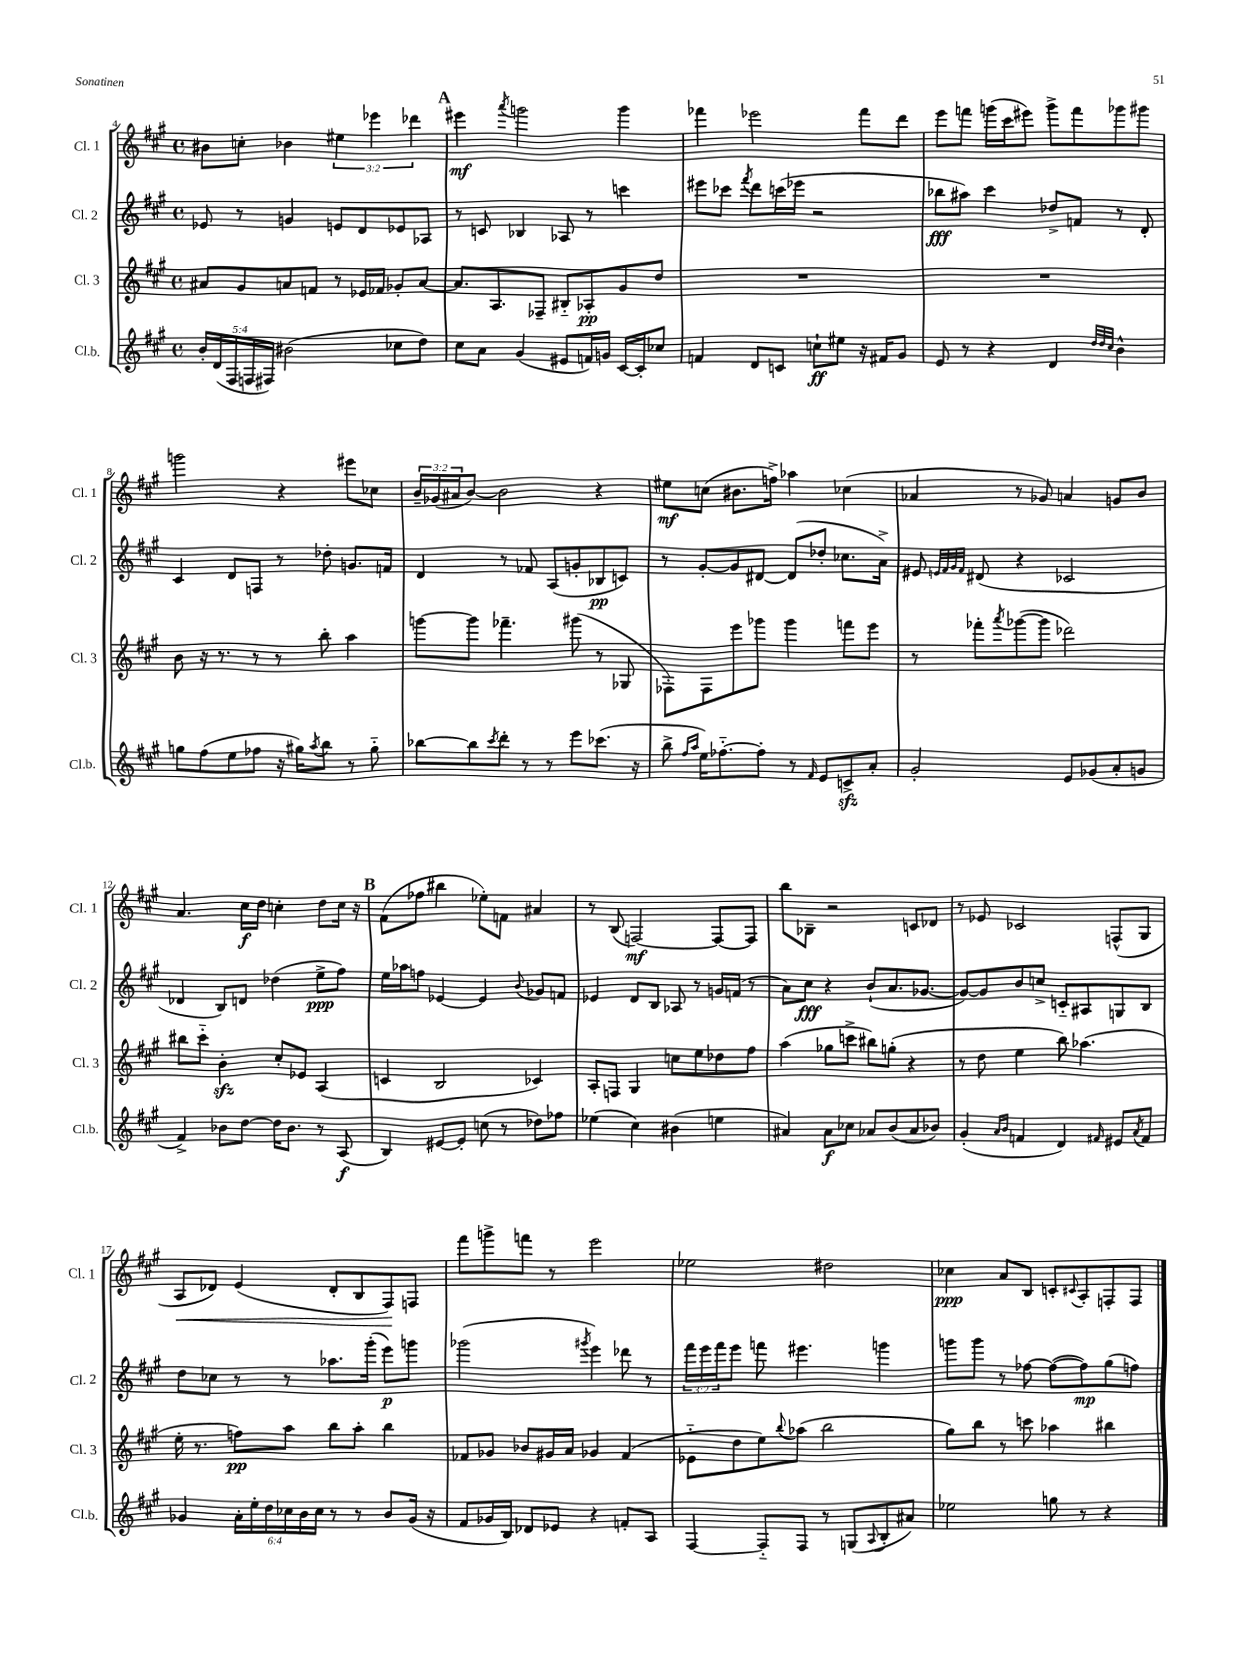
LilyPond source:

<<
\new StaffGroup <<
\new Staff = "s0" \with { instrumentName = "Cl. 1" shortInstrumentName = "Cl. 1" } {
    \clef treble \key a \major \defaultTimeSignature \time 4/4 \override Staff.TupletNumber.text = #tuplet-number::calc-fraction-text
    bis'8 c''8-. bes'4 \tuplet 3/2 { eis''4 ees'''4 des'''4 } |
    \mark \markup { \bold "A" } eis'''4\mf \acciaccatura { a'''8 } g'''2 g'''4 |
    fes'''4 ees'''2 fes'''8 d'''8 |
    e'''8 f'''8 g'''16( cis'''16 eis'''8) g'''8-> f'''8 ges'''8 gis'''8 |
    g'''2 r4 eis'''8 ces''8 |
    \tuplet 3/2 { b'16-- ges'16( ais'16 } b'8~) b'2 r4 |
    eis''8\mf c''8( bis'8. f''16->) aes''4 ces''4( |
    aes'4 r8 ges'8) a'4 g'8 b'8 |
    a'4. cis''16\f d''16 c''4-. d''8 c''16 r16 |
    \mark \markup { \bold "B" } fis'8( fes''8 bis''4 ees''8-.) f'8 ais'4 |
    r8 b8( f2~\mf) f8~ f8 |
    b''8 bes8-- r2 c'8 des'8 |
    r8 ees'8 ces'2 f8-^( gis8 |
    a8\< des'8) e'4( des'8-. b8 fis8\!) f8 |
    fis'''8 g'''8-> f'''8 r8 e'''2 |
    ees''2 dis''2 |
    ces''4\ppp a'8 b8 c'8-. \appoggiatura { cis'8 } a8-. f8-. f8 \bar "|." |
}
\new Staff = "s1" \with { instrumentName = "Cl. 2" shortInstrumentName = "Cl. 2" } {
    \clef treble \key a \major \defaultTimeSignature \time 4/4 \override Staff.TupletNumber.text = #tuplet-number::calc-fraction-text
    ees'8 r8 g'4 e'8 d'8 ees'8 aes8 |
    \mark \markup { \bold "A" } r8 c'8 bes4 aes8 r8 c'''4 |
    eis'''8 ces'''8 \acciaccatura { fis'''8 } d'''8 c'''16( ees'''16 r2 |
    bes''8\fff ais''8) cis'''4 des''8-> f'8 r8 d'8-. |
    cis'4 d'8 f8 r8 des''8-. g'8. f'16 |
    d'4 r8 fes'8 a8( g'8-. bes8\pp c'8) |
    r8 gis'8~-. gis'8 dis'8~ dis'8( des''8-. ces''8. a'16->) |
    eis'8 \grace { e'32 fis'32 gis'32 fis'32 } dis'8( r4 ces'2 |
    des'4 b8) d'8 des''4( e''8->\ppp fis''8) |
    \mark \markup { \bold "B" } e''16 aes''16 f''8 ees'4~ ees'4 \appoggiatura { b'8 } ges'8 f'8 |
    ees'4 d'8 b8 aes8 r8 g'16 f'16( r8 |
    a'8) cis''8\fff r4 b'8-!( a'8. ges'8.~ |
    ges'8~) ges'8 b'8 c''8-> c'8-_ ais8 g8 b8 |
    d''8 ces''8 r8 r8 aes''8. gis'''16-.( e'''8\p) g'''8 |
    ges'''2( \acciaccatura { gis'''8 } e'''4) des'''8 r8 |
    \tuplet 3/2 { fis'''16 e'''16 fis'''16 } e'''8 f'''8 eis'''4. g'''4 |
    g'''8 g'''8 r8 fes''8~ fes''8~( fes''8\mp) gis''8( f''8) \bar "|." |
}
\new Staff = "s2" \with { instrumentName = "Cl. 3" shortInstrumentName = "Cl. 3" } {
    \clef treble \key a \major \defaultTimeSignature \time 4/4
    ais'8 gis'8 a'8 f'8 r8 ees'16 fes'16 ges'8-. a'8~ |
    \mark \markup { \bold "A" } a'8. a8. fes8-- bis8-_ aes8-.\pp gis'8 d''8 |
    R1 |
    R1 |
    b'8 r16 r8. r8 r8 b''8-. a''4 |
    g'''8~ g'''8 fes'''4.-- gis'''8( r8 ges8 |
    fes8-.) fes8 e'''8 ges'''8 ges'''4 f'''8 e'''8 |
    r8 fes'''8-. \acciaccatura { a'''8 } ges'''8~( ges'''8 des'''2) |
    bis''8 cis'''8-_ b'4-.\sfz cis''8-. ees'8 a4( |
    \mark \markup { \bold "B" } c'4 b2 ces'4) |
    a8-. f8 gis4 c''8 e''8 des''8 fis''8 |
    a''4( ges''8 c'''8-> bis''8) g''8-.( r4 |
    r8 d''8 e''4 b''8) aes''4.( |
    e''16-. r8. f''8\pp) a''8 b''8 a''8-. b''4 |
    fes'8 ges'8 bes'8 gis'16 a'16 ges'4 fes'4( |
    ees'8-_ d''8 e''8) \appoggiatura { b''8 } aes''8( b''2 |
    gis''8) b''8 r8 c'''8 aes''4 bis''4 \bar "|." |
}
\new Staff = "s3" \with { instrumentName = "Cl.b." shortInstrumentName = "Cl.b." } {
    \clef treble \key a \major \defaultTimeSignature \time 4/4 \override Staff.TupletNumber.text = #tuplet-number::calc-fraction-text
    \tuplet 5/4 { b'16-. d'16( fis16 f16 fis16) } bis'2( ces''8 d''8) |
    \mark \markup { \bold "A" } cis''8 a'8 gis'4( eis'8 f'16) g'16 cis'16~ cis'16-. ces''8 |
    f'4 d'8 c'8 c''8-!\ff eis''8 r16 fis'16 gis'8 |
    e'8 r8 r4 d'4 \grace { d''32 d''32 cis''32 } b'4-^ |
    g''8 fis''8( e''8 fes''8 r16 gis''16) \acciaccatura { a''8 } b''8 r8 gis''8-_ |
    bes''8~ bes''8 \acciaccatura { cis'''8 } d'''8-. r8 r8 e'''8 ces'''8.( r16 |
    b''8-> \grace { fis''16 a''16 } e''16) fes''8.~-_ fes''8-. r8 \grace { fis'16 } e'8 c'8->\sfz a'8-. |
    gis'2-. e'8 ges'8( a'8-. g'8 |
    fis'4->) bes'8 d''8~ d''16 bes'8. r8 a8\f( |
    \mark \markup { \bold "B" } b4) eis'8~ eis'8-. c''8( r8 des''8) fes''8 |
    ees''4( cis''4) bis'4( e''4 |
    ais'4) ais'8\f ces''8 aes'8 b'8( aes'8 bes'8) |
    gis'4-.( \grace { a'16 b'16 } f'4 d'4) \grace { fis'16 } eis'8 \acciaccatura { a'8 } fis'8 |
    ges'4 \tuplet 6/4 { a'16-. e''16-. d''16 ces''16 b'16 ces''16 } r8 r8 b'8 ges'16( r16 |
    fis'8 ges'16 b16) des'8 ees'8 r4 f'8-. a8 |
    fis4~ fis8-_ fis8 r8 g8( \appoggiatura { a8 } b8-. ais'8) |
    ees''2 g''8 r8 r4 \bar "|." |
}
>>
>>
\layout { \context { \Score currentBarNumber = #4 } }
